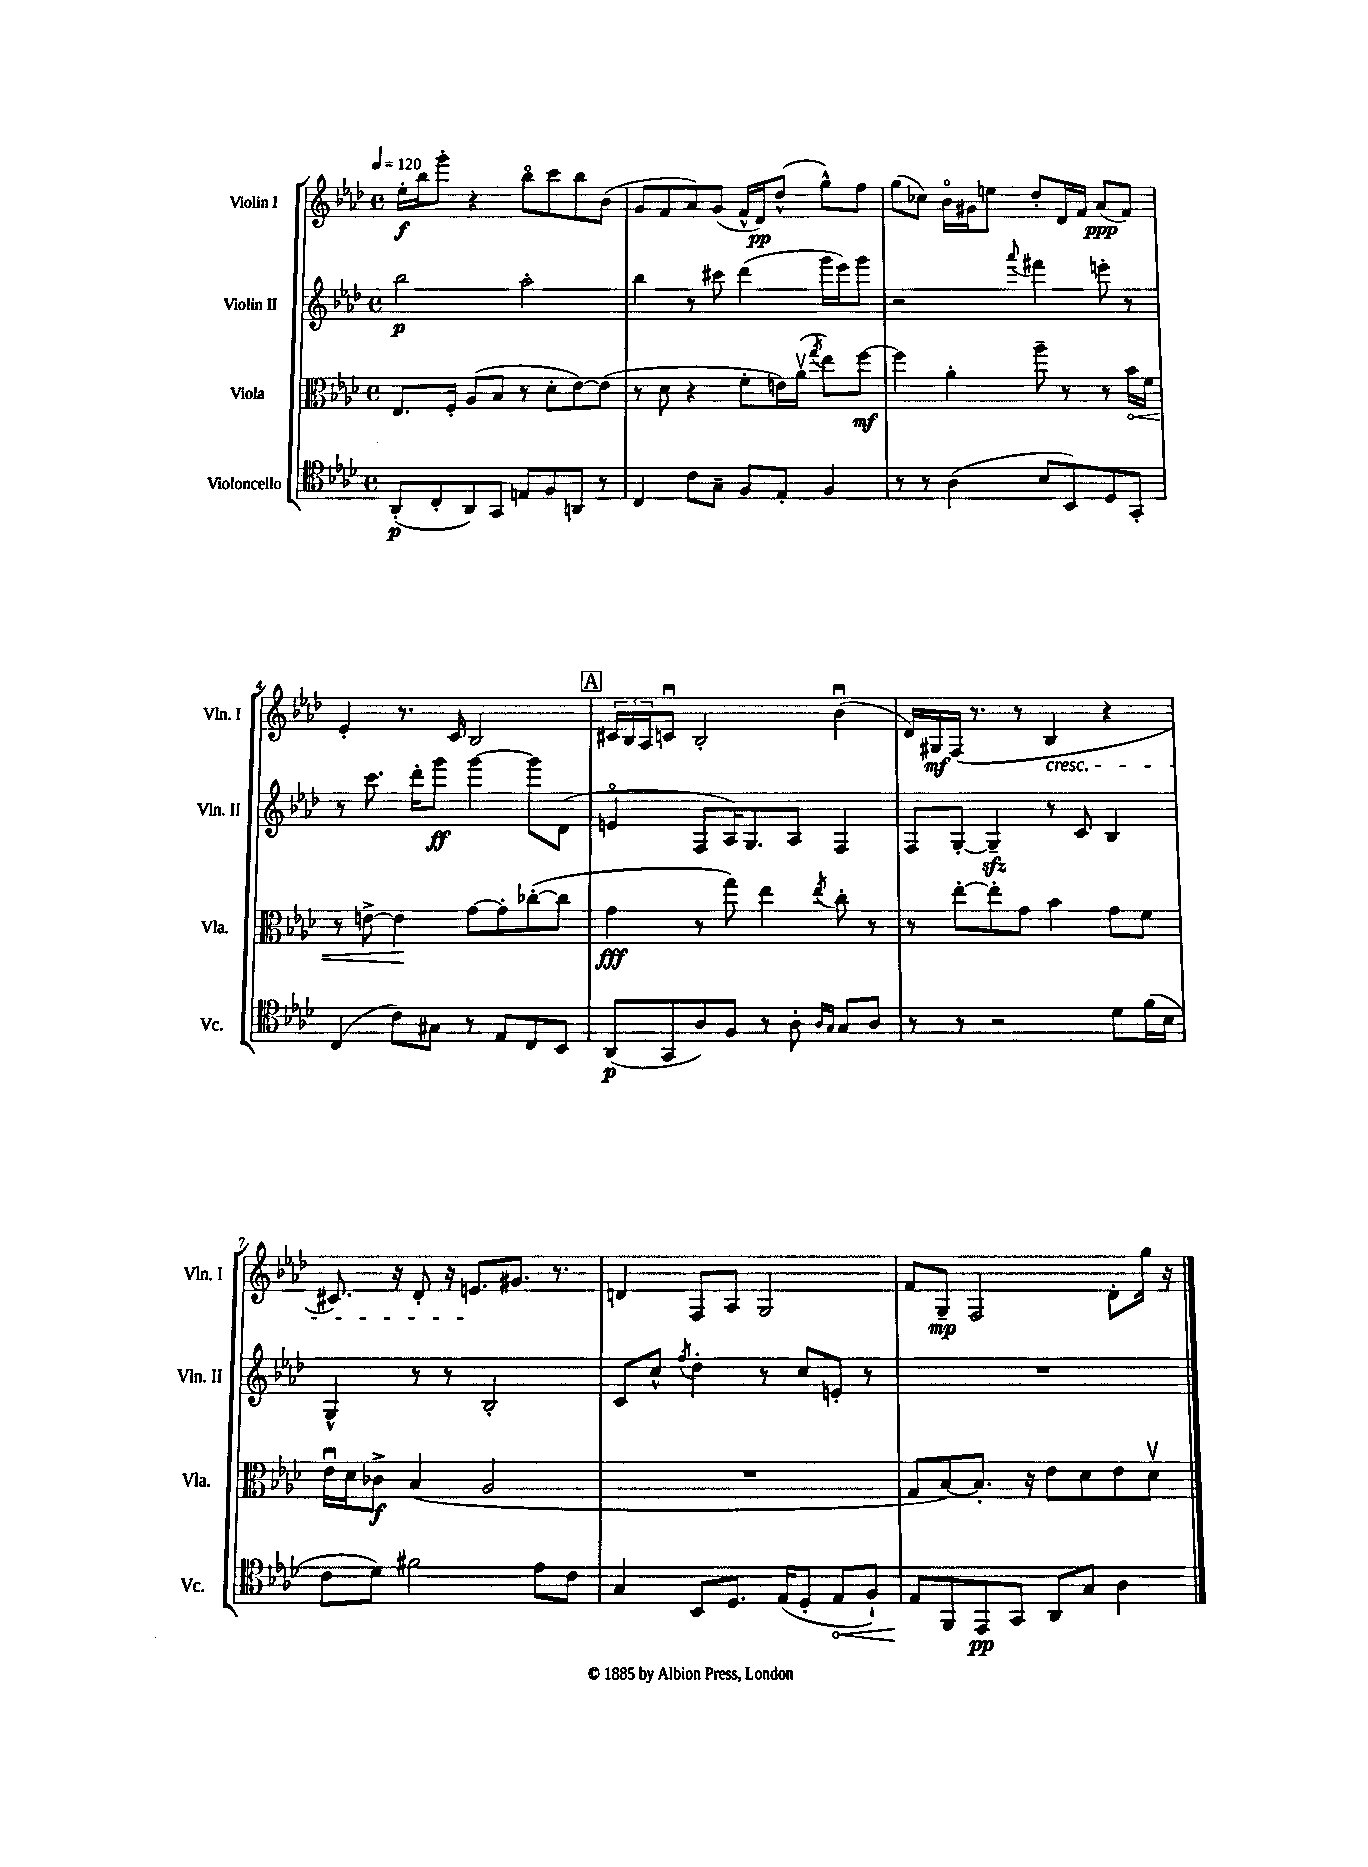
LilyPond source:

<<
\new StaffGroup <<
\new Staff = "s0" \with { instrumentName = "Violin I" shortInstrumentName = "Vln. I" } {
    \clef treble \key aes \major \defaultTimeSignature \time 4/4 \tempo 4 = 120
    ees''16-.\f bes''16 g'''8-. r4 bes''8\flageolet c'''8 bes''8 bes'8( |
    g'8 f'8 aes'8) g'8( f'16-^ des'16\pp) des''8-^( g''8-^) f''8 |
    g''8( ces''8) bes'16\flageolet gis'16 e''8 des''8-. des'16 f'16 aes'8\ppp( f'8) |
    ees'4-. r8. c'16 bes2 |
    \mark \markup { \box "A" } \tuplet 3/2 { cis'16 bes16 aes16 } c'8\downbow bes2-. bes'4\downbow( |
    des'16) gis16\mf f16( r8. r8 bes4\cresc r4 |
    cis'8.) r16 des'8-. r16 e'8.\! gis'8. r8. |
    d'4 f8 aes8 g2 |
    f'8 g8--\mp f2 des'8-. g''16 r16 \bar "|." |
}
\new Staff = "s1" \with { instrumentName = "Violin II" shortInstrumentName = "Vln. II" } {
    \clef treble \key aes \major \defaultTimeSignature \time 4/4
    bes''2\p aes''2-. |
    bes''4 r8 cis'''8 des'''4( g'''16 ees'''16) g'''8 |
    r2 \appoggiatura { aes'''8 } fis'''4 e'''8-. r8 |
    r8 c'''8. des'''16-. g'''8\ff g'''4~ g'''8 des'8( |
    \mark \markup { \box "A" } e'4\flageolet f8 aes16) g8. aes8 f4 |
    f8 g8~-. g4--\sfz r8 c'8 bes4 |
    g4-^ r8 r8 bes2-. |
    c'8 c''8-^ \acciaccatura { f''8 } des''4-. r8 c''8 e'8-. r8 |
    R1 \bar "|." |
}
\new Staff = "s2" \with { instrumentName = "Viola" shortInstrumentName = "Vla." } {
    \clef alto \key aes \major \defaultTimeSignature \time 4/4
    ees8. f16-. aes8( bes8 r8 des'8-. ees'8~) ees'8( |
    r8 des'8 r4 f'8-. e'16) aes'16\upbow( \acciaccatura { g''8 } ees''8) f''8~\mf |
    f''4 aes'4-. aes''8-- r8 r8 \once \override Hairpin.circled-tip = ##t bes'16\< f'16 |
    r8 e'8~-> e'4\! g'8~ g'8-. ces''8~-.( ces''8 |
    \mark \markup { \box "A" } g'4\fff r8 g''8) ees''4 \acciaccatura { ees''8 } c''8-. r8 |
    r8 ees''8~-. ees''8-. g'8 bes'4 g'8 f'8 |
    ees'16\downbow des'16 ces'8->\f bes4( aes2 |
    R1 |
    g8 bes8~) bes8.-. r16 ees'8 des'8 ees'8 des'8\upbow \bar "|." |
}
\new Staff = "s3" \with { instrumentName = "Violoncello" shortInstrumentName = "Vc." } {
    \clef tenor \key aes \major \defaultTimeSignature \time 4/4
    aes,8-.\p( c8-. aes,8) g,8 e8 f8 a,8 r8 |
    c4 c'8 g8-- f8 ees8-. f4 |
    r8 r8 aes4( bes8 bes,8) des8 g,8-. |
    c4( c'8) gis8 r8 ees8 c8 bes,8 |
    \mark \markup { \box "A" } aes,8\p( g,8 aes8) f8 r8 aes8-. \grace { aes16 g16 } g8 aes8 |
    r8 r8 r2 des'8 f'16( bes16 |
    c'8 des'8) fis'2 ees'8 c'8 |
    g4 bes,8 des8. ees16( des8-. \once \override Hairpin.circled-tip = ##t ees8\< f8-!) |
    ees8\! f,8 ees,8\pp g,8 aes,8 g8 aes4 \bar "|." |
}
>>
>>
